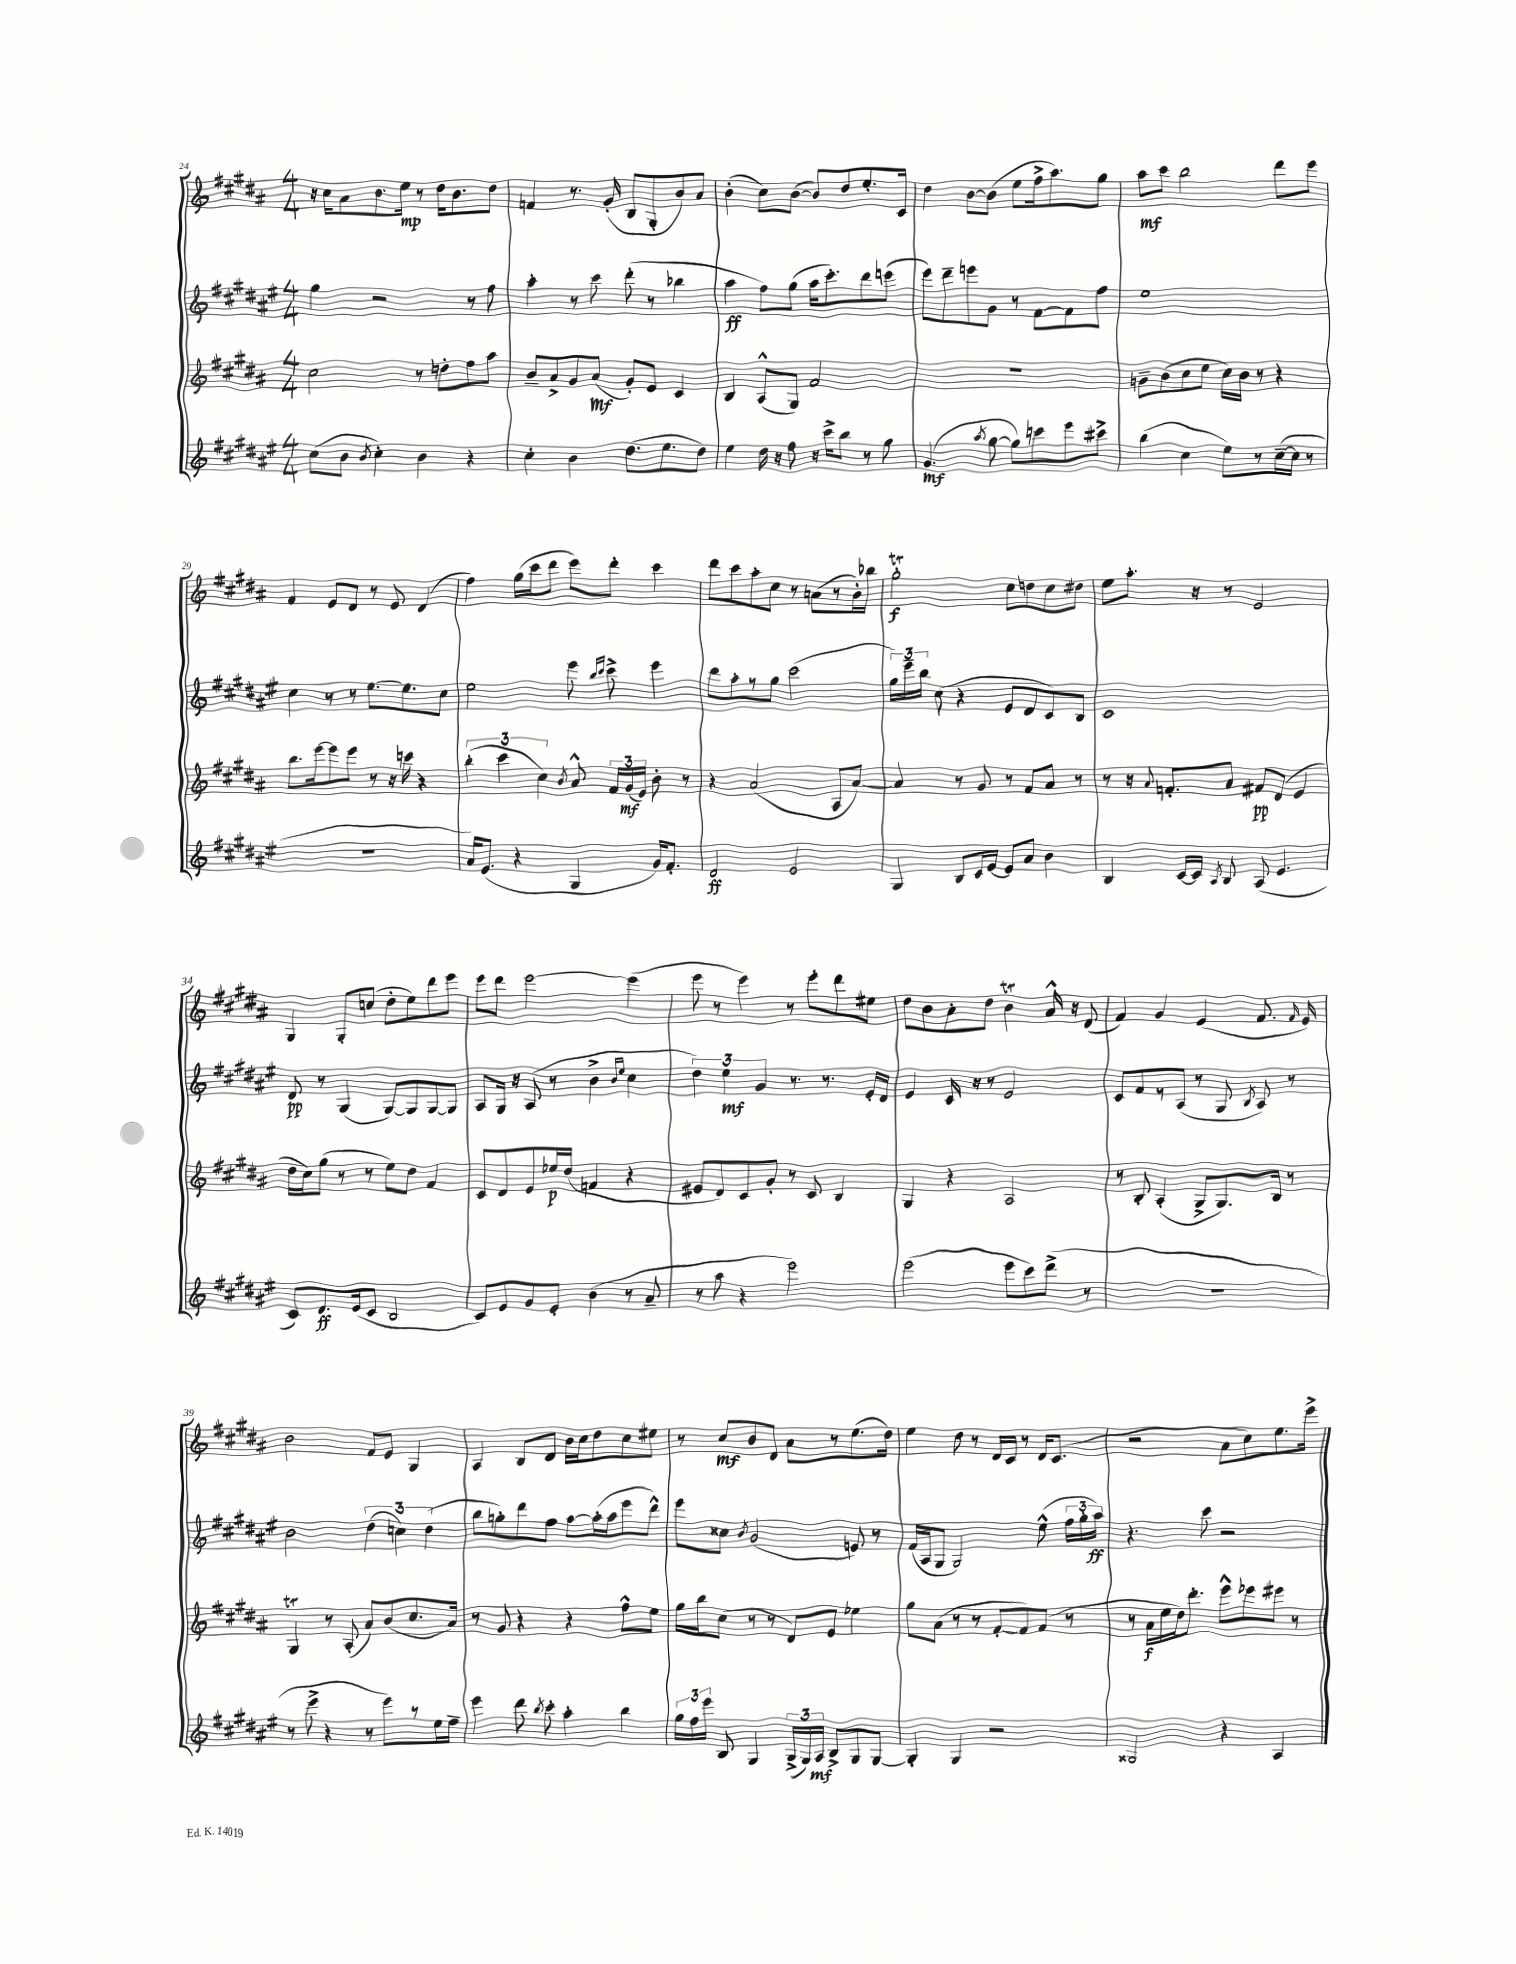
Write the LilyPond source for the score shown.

<<
\new StaffGroup <<
\new Staff = "s0" {
    \clef treble \key b \major \numericTimeSignature \time 4/4
    \autoBeamOff r16 cis''16[ ais'8 b'8. e''16]\mp r8 dis''16[ b'8. dis''8] |
    f'4 r8. gis'16-.( b8[ gis8-. b'8) ais'8] |
    b'4-.( cis''8[) b'8]~( b'8[) dis''8 e''8.-. cis'16] |
    dis''4 b'8[~ b'8]( e''8[ fis''16-> ais''8.) gis''8] |
    ais''8[\mf cis'''8] b''2 dis'''8[ e'''8] |
    fis'4 e'8[ dis'8] r8 e'8 dis'4( |
    fis''4) gis''16[( cis'''16 dis'''8] e'''8[) dis'''8]-. cis'''4 |
    dis'''8[ cis'''8 ais''8-. cis''8] r8 a'8[( r8 b'16-.) bes''16] |
    gis''2-.\trill\f cis''8[ d''8 cis''8 dis''8] |
    e''8[ ais''8.]-. r16 r8 e'2 |
    gis4 gis8[-. c''8]( dis''8[-. e''8) dis'''8 e'''8] |
    e'''8[ dis'''8] e'''2~ e'''4( |
    e'''8 r8 e'''4) r8 e'''8[-. dis'''8 eis''8] |
    dis''8[ b'8 ais'8-. dis''8] b'4\trill ais'16-^ r16 dis'8( |
    fis'4) gis'4 e'4( fis'8. \grace { fis'16 } e'16) |
    b'2 fis'8[ e'8] gis4 |
    ais4 b8[ dis'8] b'16[ cis''16 dis''8 cis''8 eis''8] |
    r8 cis''8[\mf b'8 dis'8] ais'8[ r8 e''8.( dis''16]) |
    e''4 dis''8 r8 dis'16[ cis'16] r8 dis'16[ cis'8.]( |
    r2 ais'8[ cis''8) e''8. e'''16]-> \bar "|." |
}
\new Staff = "s1" {
    \clef treble \key fis \major \numericTimeSignature \time 4/4
    \autoBeamOff gis''4 r2 r8 fis''8 |
    ais''4-. r8 cis'''8 dis'''8-.( r8 bes''4 |
    ais''4\ff fis''8[) gis''8]( ais''16[ cis'''8.-.) dis'''8 e'''8]( |
    eis'''8[) dis'''8-- e'''8 gis'8] r8 fis'8[~ fis'8 fis''8] |
    eis''1 |
    cis''4 r8 r8 eis''8.[~ eis''8. cis''8] |
    eis''2 eis'''8 \grace { b''16[ cis'''16] } cis'''8-> eis'''4 |
    dis'''8[ ais''8-. r8 gis''8] cis'''2( |
    \tuplet 3/2 { gis''16[) eis'''16-- b''16] } cis''8( r4 eis'8[ dis'8 cis'8) b8] |
    cis'1 |
    dis'8\pp r8 gis4( gis8[~) gis8 gis8~ gis8] |
    ais8[ gis16] r16 ais8( r8 b'4-> \grace { b'16[ eis''16] } cis''4 |
    \tuplet 3/2 { dis''4) eis''4\mf gis'4 } r8. r8. eis'16[-. dis'16] |
    eis'4 cis'16 r16 r8 eis'2 |
    cis'8[ fis'8 r8 ais8]( r8 gis8 \acciaccatura { b8 } ais8) r8 |
    b'2 \tuplet 3/2 { dis''4( c''4) dis''4( } |
    b''8[ g''8-.) dis'''8 fis''8] ais''8[~ ais''16-.( ais''16 eis'''8 dis'''8]-^) |
    eis'''8[ cisis''8] \acciaccatura { b'8 } gis'2( e'8) r8 |
    fis'16[( ais16 gis8] gis2) eis''8-^( \tuplet 3/2 { fis''16[ gis''16-. ais''16]\ff) } |
    r4. cis'''8 r2 \bar "|." |
}
\new Staff = "s2" {
    \clef treble \key b \major \numericTimeSignature \time 4/4
    \autoBeamOff cis''2 r8 d''8[-. fis''8 ais''8] |
    b'8[-- ais'8-> gis'8 ais'8]\mf( gis'8[-.) e'8] cis'4 |
    b4 ais8[-^( gis8]) fis'2 |
    R1 |
    g'8[-- b'8( cis''8 e''8] cis''16[) b'16] r8 r4 |
    b''8.[ e'''16~ e'''8 e'''8] r8 r16 c'''16 r4 |
    \tuplet 3/2 { b''4-.( cis'''4 cis''4) } \acciaccatura { b'8 } ais'8-^ \tuplet 3/2 { fis'16[ gis'16\mf( e'16]) } b'8-. r8 |
    r4 ais'2( ais8[ ais'8]~) |
    ais'4 r8 gis'8 r8 fis'8[ ais'8] r8 |
    r8 r16 \appoggiatura { ais'8 } f'8.[-. ais'8] fis'8[\pp dis'8]( e'4 |
    dis''16[ cis''16) gis''8]( r8 r8 e''8[) dis''8] fis'4 |
    cis'8[ dis'8 e'8 ees''16\p dis''16]( f'4 r4 |
    eis'8[ dis'8) cis'8 gis'8]-. r8 cis'8 b4 |
    gis4 r4 ais2 |
    r8 b8-. ais4-.( gis8[-> gis8.) b16] r8 |
    gis4\trill r8 ais8-.( ais'8[) b'8( cis''8. ais'16]) |
    r8 gis'8 r4 r4 fis''8[-^ e''8] |
    gis''16[ b''16 cis''8]( r8 r8 dis'8[) e'8] ees''4 |
    gis''8[ ais'8]( r8 r8 fis'8[~-. fis'8) fis'8]( r8 |
    r8 ais'16[\f e''16 dis''16) dis'''8.]-. e'''8[-^ ees'''8 eis'''8] r8 \bar "|." |
}
\new Staff = "s3" {
    \clef treble \key fis \major \numericTimeSignature \time 4/4
    \autoBeamOff cis''8[( b'8] \acciaccatura { b'8 } cis''4-.) b'4 r4 |
    cis''4-. b'4 dis''8.[( eis''8. dis''8]) |
    eis''4 dis''16 r16 fis''8 r16 cis'''16[-> b''8] r8 gis''8 |
    gis'4.\mf( \acciaccatura { ais''8 } gis''8~ gis''8[) c'''8 eis'''8 cis'''8]-> |
    b''4( cis''4 eis''8[) r8 cis''16~--( cis''16] r8 |
    R1 |
    ais'16[) eis'8.]( r4 gis4 gis'16[) fis'8.]-. |
    dis'2\ff eis'2 |
    gis4 b8[ cis'16 eis'16]~ eis'8[ ais'8] b'4 |
    b4 cis'16[~ cis'16] \acciaccatura { ais8 } b8 ais8( eis'4. |
    cis'8[) dis'8.\ff eis'16( cis'8] b2 |
    cis'8[) eis'8 gis'8 eis'8]-. b'4( r8 ais'8-- |
    r8 ais''8 r4 eis'''2) |
    eis'''2( eis'''8[ cis'''8) dis'''8]->( r8 |
    r1 |
    r8 eis'''8-> r4 r8 eis'''8[) r8 eis''16 fis''16]-- |
    eis'''4 dis'''8 \acciaccatura { b''8 } cis'''8-. ais''4-. b''4 |
    \tuplet 3/2 { gis''16[ fis''16 eis'''16] } b8 gis4 \tuplet 3/2 { gis16[->( gis16) ais16]\mf } b8[-> gis8 gis8]~ |
    gis4-. gis4 r2 |
    gisis2 r4 ais4 \bar "|." |
}
>>
>>
\layout { \context { \Score currentBarNumber = #24 } }
